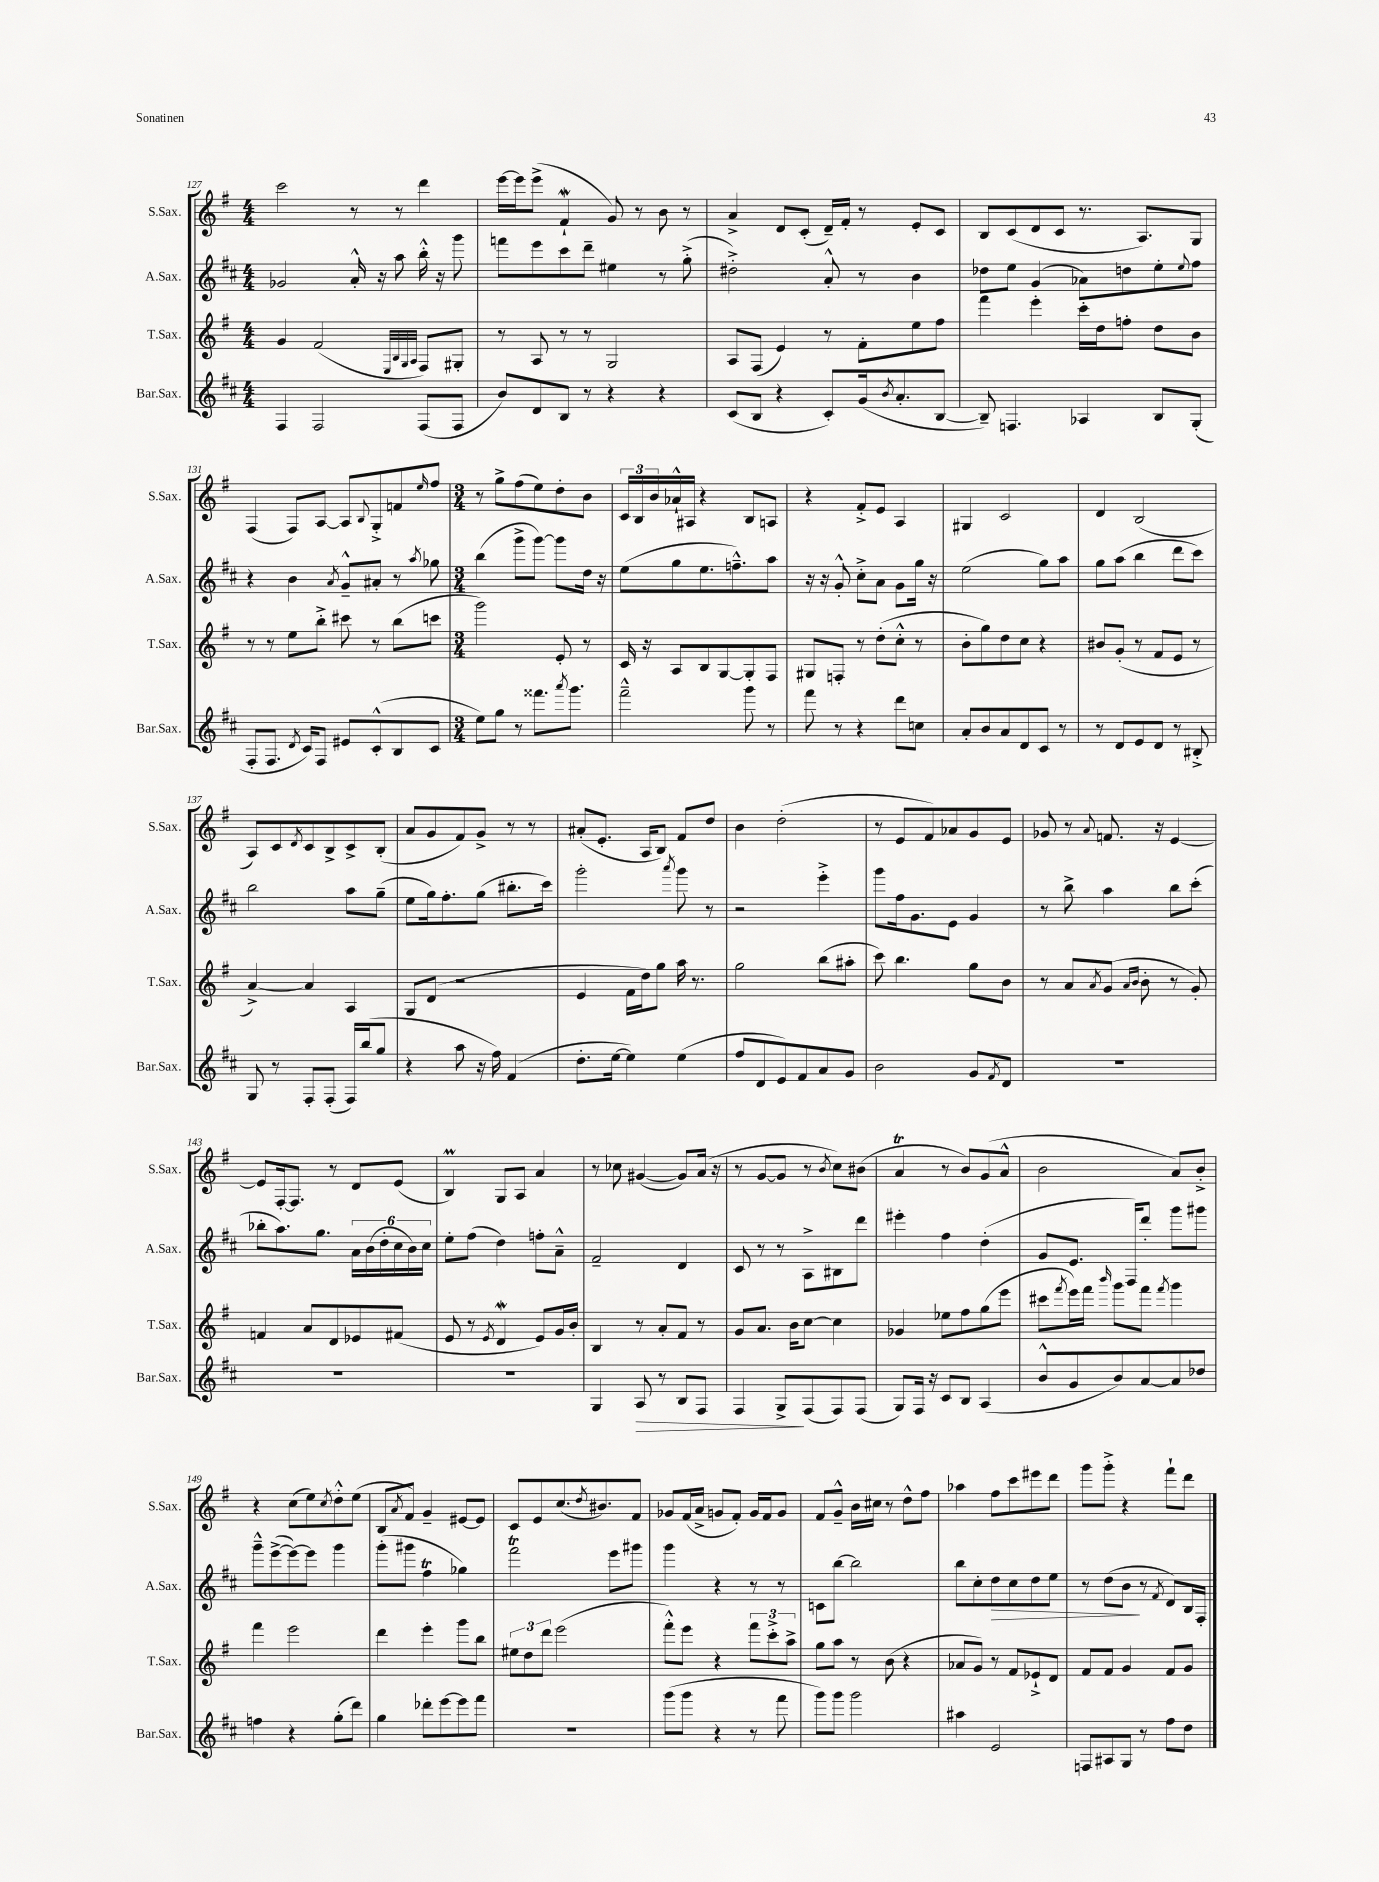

**kern	**dynam	**kern	**kern	**dynam	**kern
*part4	*part4	*part3	*part2	*part2	*part1
*staff4	*staff4	*staff3	*staff2	*staff2	*staff1
*I"Bar.Sax.	*	*I"T.Sax.	*I"A.Sax.	*	*I"S.Sax.
*I'Bar.Sax.	*	*I'T.Sax.	*I'A.Sax.	*	*I'S.Sax.
*clefG2	*	*clefG2	*clefG2	*	*clefG2
*k[f#c#]	*	*k[f#]	*k[f#c#]	*	*k[f#]
*M4/4	*	*M4/4	*M4/4	*	*M4/4
=127	=127	=127	=127	=127	=127
4F#/	.	4g/	2g-X/	.	2ccc\
2F#/	.	(2f#/	.	.	.
.	.	.	16a'^^/	.	8r
.	.	.	16r	.	.
.	.	.	8aa\	.	8r
.	.	32qqE/LLL	.	.	.
.	.	32qqB/	.	.	.
.	.	32qqG/	.	.	.
.	.	32qqA/JJJ	.	.	.
(8F#/L	.	8F#/L)	16bb'^^\	.	4ddd\
.	.	.	16r	.	.
8F#/J	.	8G#X'/J	8ggg\	.	.
=128	=128	=128	=128	=128	=128
8b/L)	.	8r	8fffn\L	.	[16eee\LL
.	.	.	.	.	16eee\J]
8d/	.	8A/	8eee\	.	(8eee^\J
8B/J	.	8r	8ccc#\	.	4f#W`/
8r	.	8r	8ddd~\J	.	.
4r	.	2G/	4ee#X\	.	8g/)
.	.	.	.	.	8r
4r	.	.	8r	.	8b\
.	.	.	(8gg'^\	.	8r
=129	=129	=129	=129	=129	=129
(8c#/L	.	8A/L	2dd#X'^\)	.	4a^/
8B/J	.	(8F#/J	.	.	.
4r	.	4e/)	.	.	8d/L
.	.	.	.	.	(8c'/J
8c#'/L)	.	8r	8a'^^/	.	16d~/LL)
.	.	.	.	.	16f#'/JJ
(16g/k	.	8f#'\L	8r	.	8r
8qb/	.	.	.	.	.
8.a'/	.	.	.	.	.
.	.	8ee\	4b\	.	8e'/L
[8B/J	.	8ff#\J	.	.	8c/J
=130	=130	=130	=130	=130	=130
8B~/])	.	4fff#\	8dd-X\L	.	8B/L
4.Fn/	.	.	8ee\J	.	(8c/
.	.	4eee'\	(4g/	.	8d/
.	.	.	.	.	8c/J
4A-X/	.	16ccc'\LL	8a-X\L)	.	8.r
.	.	16dd\J	.	.	.
.	.	8ffn'\J	8ddn\	.	.
.	.	.	.	.	8.A/L)
8B/L	.	8dd\L	8ee'\	.	.
.	.	.	8qqee/	.	.
(8G'/J	.	8b\J	8ff#\J	.	8G/J
!!LO:LB:g=z
=131	=131	=131	=131	=131	=131
8F#'/L	.	8r	4r	.	(4F#/
8.F#/J	.	8r	.	.	.
.	.	8ee\L	4b\	.	8F#/L)
8qd/	.	.	.	.	.
16c#/KL)	.	.	.	.	.
8F#/J	.	8bb'^\J	.	.	[8A/J
.	.	.	8qa/	.	.
8e#X/L	.	8ccc#X\	8g~^^/L	.	8A/L]
.	.	.	.	.	8qqB/
(8c#'^^/	.	8r	8a#X'/J	.	8G'^/
8B/	.	(8bb\L	8r	.	8fn/
.	.	.	8qaa/	.	16qqee/
8c#/J	.	8cccn\J	8gg-X\	.	8ff#/J
=132	=132	=132	=132	=132	=132
*M3/4	*	*M3/4	*M3/4	*	*M3/4
8ee\L)	.	2ggg\)	(4bb\	.	8r
8gg\J	.	.	.	.	8gg^\L
8r	.	.	8ggg^\L	.	(8ff#\
8.fff##X\L	.	.	[8ggg\J)	.	8ee\)
.	.	8e'/	8ggg\L]	.	8dd'\
8qaaa/	.	.	.	.	.
8.ggg\J	.	.	.	.	.
.	.	8r	16dd\Jk	.	8b\J
.	.	.	16r	.	.
=133	=133	=133	=133	=133	=133
2fff#~^^\	.	16c/	(8ee\L	.	24c/LL
.	.	.	.	.	24B/
.	.	16r	.	.	.
.	.	.	.	.	24b/
.	.	8A/L	8gg\	.	16a-X`^^/
.	.	.	.	.	16A#X/JJ
.	.	8B/	8.ee\	.	4r
.	.	[8G/	.	.	.
.	.	.	8.ffn~^^\)	.	.
8ggg\	.	8G'/]	.	.	8B/L
8r	.	8F#/J	8aa\J	.	8An/J
=134	=134	=134	=134	=134	=134
8fff#\	.	8G#X/L	16r	.	4r
.	.	.	16r	.	.
8r	.	8Fn'/J	8g'^^/	.	.
4r	.	8r	8cc#'^\L	.	8f#'^/L
.	.	(8dd'\L	8a\J	.	8e/J
8ddd\L	.	8cc'^^\J	8g\L	.	4A/
8ccn\J	.	8r	16gg\Jk	.	.
.	.	.	16r	.	.
=135	=135	=135	=135	=135	=135
8a'/L	.	8b'\L	(2ee\	.	4G#X/
8b/	.	8gg\)	.	.	.
8a/	.	8dd\	.	.	2c/
8d/	.	8cc\J	.	.	.
8c#/J	.	4r	8gg\L)	.	.
8r	.	.	8aa\J	.	.
=136	=136	=136	=136	=136	=136
8r	.	8b#X/L	8gg\L	.	4d/
8d/L	.	(8g'/J	(8aa\J	.	.
8e/	.	8r	4bb\	.	(2B/
8d/J	.	8f#/L	.	.	.
8r	.	8e/J	8ddd\L	.	.
8B#X'^/	.	8r	8ccc#\J)	.	.
!!LO:LB:g=z
=137	=137	=137	=137	=137	=137
8G/	.	[4a^/)	2bb\	.	8A/L)
8r	.	.	.	.	8c/
.	.	.	.	.	8qd/
8F#'/L	.	4a/]	.	.	8c/
(8F#'/J	.	.	.	.	8B^/
16F#/LL)	.	4A/	8aa\L	.	8c^/
(16bb/J	.	.	.	.	.
8gg/J	.	.	(8gg~\J	.	(8B'/J
=138	=138	=138	=138	=138	=138
4r	.	8G/L	8ee\L	.	8a/L
.	.	(8d/J	16gg\k)	.	8g/
.	.	.	8.ff#'\	.	.
8aa\	.	2r	.	.	8f#/)
16r	.	.	(8gg\J	.	8g^/J
16ff#\)	.	.	.	.	.
(4f#/	.	.	8.bb#X'\L	.	8r
.	.	.	.	.	8r
.	.	.	16ccc#\Jk)	.	.
=139	=139	=139	=139	=139	=139
8.dd'\L	.	4e/	2ggg'\	.	(8a#X'/L
.	.	.	.	.	8.e'/J
[16ee\Jk	.	.	.	.	.
4ee\])	.	16f#\LL	.	.	.
.	.	16dd\J)	.	.	16A/KL
.	.	8gg\J	.	.	8B/J)
.	.	.	8qaaa/	.	.
(4ee\	.	16aa\	8ggg\	.	8f#/L
.	.	8.r	.	.	.
.	.	.	8r	.	8dd/J
=140	=140	=140	=140	=140	=140
8ff#/L	.	2gg\	2r	.	4b\
8d/	.	.	.	.	.
8e/)	.	.	.	.	(2dd'\
8f#/	.	.	.	.	.
8a/	.	(8bb\L	4eee'^\	.	.
8g/J	.	8aa#X'\J	.	.	.
=141	=141	=141	=141	=141	=141
2b\	.	8ccc\)	8ggg\L	.	8r
.	.	4.bb\	16ff#\k	.	8e/L
.	.	.	8.g\	.	.
.	.	.	.	.	8f#/)
.	.	.	8e\J	.	8a-X/
8g/L	.	8gg\L	4g/	.	8g/
8qf#/	.	.	.	.	.
8d/J	.	8b\J	.	.	8e/J
=142	=142	=142	=142	=142	=142
2.r	.	8r	8r	.	8g-X/
.	.	8a/L	8bb^\	.	8r
.	.	8qa/	.	.	8qqa/
.	.	(8g/J	4aa\	.	8.fn/
.	.	16qqa/LL	.	.	.
.	.	16qqb/JJ	.	.	.
.	.	8b'\	.	.	.
.	.	.	.	.	16r
.	.	8r	8bb\L	.	[4e/
.	.	8g'/)	(8ccc#'\J	.	.
!!LO:LB:g=z
=143	=143	=143	=143	=143	=143
2.r	.	4fn/	8bb-X'\L	.	8e/L]
.	.	.	8.aa\)	.	[16F#'/k
.	.	.	.	.	8.F#/J]
.	.	8a/L	.	.	.
.	.	.	8.gg\J	.	.
.	.	8d/	.	.	8r
.	.	8e-X/	24a\LL	.	8d/L
.	.	.	(24b\	.	.
.	.	.	24dd'\	.	.
.	.	(8f#X/J	24cc#\	.	(8e/J
.	.	.	24b\)	.	.
.	.	.	24cc#\JJ	.	.
=144	=144	=144	=144	=144	=144
2.r	.	8e/	8ee'\L	.	4Bm/)
.	.	8r	(8ff#\J	.	.
.	.	8qe/	.	.	.
.	.	4dW/	4dd\)	.	8G/L
.	.	.	.	.	8A/J
.	.	8e/L)	8ffn'\L	.	4a/
.	.	16g/L	8a~^^\J	.	.
.	.	16b'/JJ	.	.	.
=145	=145	=145	=145	=145	=145
4G/	.	4B/	2f#~/	.	8r
.	.	.	.	.	8cc-X\
!	!LO:HP:b	!	!	!	!
8A/	>	8r	.	.	([4g#X/
8r	.	8a'/L	.	.	.
8B/L	.	8f#/J	4d/	.	8g#/L])
8F#/J	.	8r	.	.	(16a/Jk
.	.	.	.	.	16r
=146	=146	=146	=146	=146	=146
4F#/	.	8g/L	8c#/	.	8r
.	.	8.a/J	8r	.	[8g/L
8G^/L	.	.	8r	.	8g/J]
.	.	16b\KL	.	.	.
(8F#/	]	[8cc\J	8A^\L	.	8r
.	.	.	.	.	8qb/
8F#/)	.	4cc\]	8B#X\	.	8cc\L)
(8F#/J	.	.	8ddd\J	.	(8b#X\J
=147	=147	=147	=147	=147	=147
8G/L)	.	4g-X/	4eee#X'\	.	4aT/
16F#/Jk	.	.	.	.	.
16r	.	.	.	.	.
8c#/L	.	8ee-X\L	4ff#\	.	8r
8B/J	.	8ff#\	.	.	8b/L)
(4A/	.	(8gg\	(4dd'\	.	(8g/
.	.	8eee\J	.	.	8a^^/J
=148	=148	=148	=148	=148	=148
8b^^/L	.	8ccc#X\L	8g/L	.	2b\
.	.	8qfff#/	.	.	.
8g/	.	16eee\L)	8.e/J	.	.
.	.	16fff#\JJ	.	.	.
.	.	16qqbbb/	.	.	.
8b/)	.	8ggg\L	.	.	.
.	.	.	16F#/KL)	.	.
[8a/	.	8fff#\J	8ddd'/J	.	.
.	.	8qfff#/	.	.	.
8a/]	.	4ggg\	8ggg\L	.	8a/L)
8dd-X/J	.	.	8ggg#X\J	.	8b'^/J
!!LO:LB:g=z
=149	=149	=149	=149	=149	=149
4ffn\	.	4fff#\	8ggg~^^\L	.	4r
.	.	.	([8eee^\	.	.
4r	.	2eee\	8eee\_)	.	(8cc\L
.	.	.	8eee\J]	.	8ee\)
.	.	.	.	.	8qcc/
(8gg'\L	.	.	4ggg\	.	8dd'^^\
8ddd\J)	.	.	.	.	(8ee\J
=150	=150	=150	=150	=150	=150
4gg\	.	4ddd\	(8ggg'\L	.	8B/L
.	.	.	.	.	8qa/
.	.	.	8ggg#X\J	.	8f#/J)
8ddd-X'\L	.	4eee'\	4ff#t\	.	4g~/
[8eee\	.	.	.	.	.
8eee\]	.	8ggg\L	4gg-X\)	.	[8e#X/L
8fff#\J	.	8bb\J	.	.	8e#/J]
=151	=151	=151	=151	=151	=151
2.r	.	12ee#X\L	2fff#t\	.	8c/L
.	.	12dd\	.	.	.
.	.	.	.	.	8e/
.	.	12ddd\J	.	.	.
.	.	(2eee\	.	.	(8.cc/
.	.	.	.	.	8qdd/
.	.	.	.	.	8.b#X/)
.	.	.	8eee\L	.	.
.	.	.	8ggg#X\J	.	8f#/J
=152	=152	=152	=152	=152	=152
(8ggg\L	.	8fff#'^^\L)	4ggg\	.	8g-X/L
8ggg\J	.	8eee\J	.	.	(16f#/L
.	.	.	.	.	16a^/JJ
4r	.	4r	4r	.	8gn/L
.	.	.	.	.	8f#'/J)
8r	.	12fff#\L	8r	.	16g/LL
.	.	.	.	.	16f#/J
.	.	12ccc'^\	.	.	.
8fff#\	.	.	8r	.	8g/J
.	.	12aa^\J	.	.	.
=153	=153	=153	=153	=153	=153
8ggg\L)	.	8gg\L	8cn\L	.	8f#/L
8ggg\J	.	8aa\J	[8bb\J	.	8g~^^/J
2ggg\	.	8r	2bb\]	.	16b\LL
.	.	.	.	.	16cc#X\JJ
.	.	(8b\	.	.	8r
.	.	4r	.	.	8dd^^\L
.	.	.	.	.	8ff#\J
=154	=154	=154	=154	=154	=154
4aa#X\	.	8a-X/L	8bb\L	.	4aa-X\
.	.	8g/J)	8cc#'\	.	.
!	!	!	!	!LO:HP:b	!
2e/	.	8r	8dd\	>	8ff#\L
.	.	8f#/L	8cc#\	.	8ccc\
.	.	8e-X`^/	8dd\	.	8eee#X\
.	.	8d/J	8ee\J	.	8ddd\J
=155	=155	=155	=155	=155	=155
8Fn/L	.	8f#/L	8r	.	8ggg\L
8A#X/	.	8f#/J	(8dd\L	.	8ggg'^\J
8G/J	.	4g/	8b\J	.	4r
8r	.	.	8r	]	.
.	.	.	8qf#/	.	.
8ff#\L	.	8f#/L	8d/L)	.	8fff#`\L
8dd\J	.	8g/J	16B/L	.	8ddd\J
.	.	.	16F#'/JJ	.	.
==	==	==	==	==	==
*-	*-	*-	*-	*-	*-
